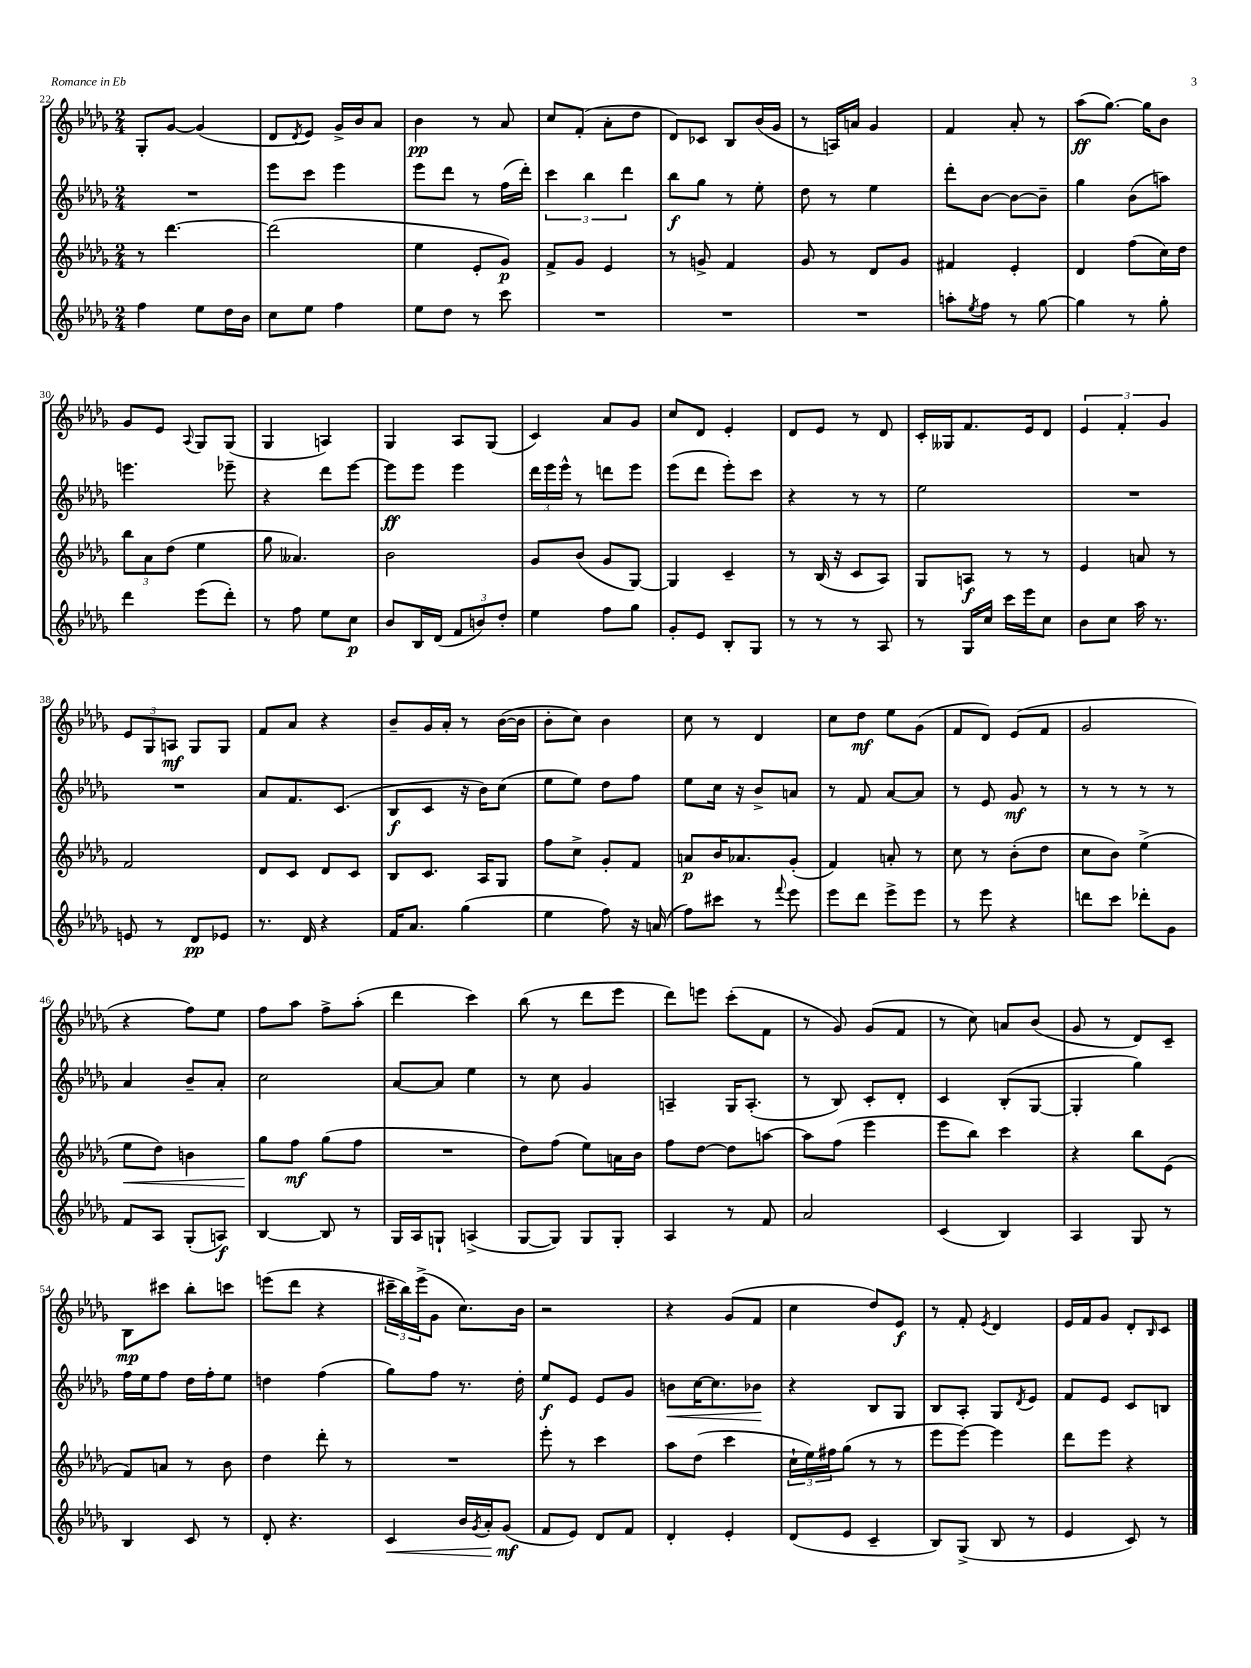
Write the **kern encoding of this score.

**kern	**dynam	**kern	**dynam	**kern	**dynam	**kern	**dynam
*part4	*part4	*part3	*part3	*part2	*part2	*part1	*part1
*staff4	*staff4	*staff3	*staff3	*staff2	*staff2	*staff1	*staff1
*clefG2	*	*clefG2	*	*clefG2	*	*clefG2	*
*k[b-e-a-d-g-]	*	*k[b-e-a-d-g-]	*	*k[b-e-a-d-g-]	*	*k[b-e-a-d-g-]	*
*M2/4	*	*M2/4	*	*M2/4	*	*M2/4	*
=22	=22	=22	=22	=22	=22	=22	=22
4ff\	.	8r	.	2r	.	8G-'/L	.
.	.	[4.ddd-\	.	.	.	[8g-/J	.
8ee-\L	.	.	.	.	.	(4g-/]	.
16dd-\L	.	.	.	.	.	.	.
16b-\JJ	.	.	.	.	.	.	.
=23	=23	=23	=23	=23	=23	=23	=23
8cc\L	.	(2ddd-\]	.	8eee-\L	.	8d-/L	.
.	.	.	.	.	.	8qd-/	.
8ee-\J	.	.	.	8ccc\J	.	8e-/J)	.
4ff\	.	.	.	4eee-\	.	16g-^/LL	.
.	.	.	.	.	.	16b-/J	.
.	.	.	.	.	.	8a-/J	.
=24	=24	=24	=24	=24	=24	=24	=24
8ee-\L	.	4ee-\	.	8eee-\L	.	4b-\	pp
8dd-\J	.	.	.	8ddd-\J	.	.	.
8r	.	8e-'/L	.	8r	.	8r	.
8ccc\	.	8g-/J)	p	(16ff\LL	.	8a-/	.
.	.	.	.	16ddd-'\JJ)	.	.	.
=25	=25	=25	=25	=25	=25	=25	=25
2r	.	8f^/L	.	6ccc\	.	8cc/L	.
.	.	8g-/J	.	.	.	(8f'/J	.
.	.	.	.	6bb-\	.	.	.
.	.	4e-/	.	.	.	8a-'\L	.
.	.	.	.	6ddd-\	.	.	.
.	.	.	.	.	.	8dd-\J	.
=26	=26	=26	=26	=26	=26	=26	=26
2r	.	8r	.	8bb-\L	f	8d-/L)	.
.	.	8gn^/	.	8gg-\J	.	8c-X/J	.
.	.	4f/	.	8r	.	8B-/L	.
.	.	.	.	8ee-'\	.	(16b-/L	.
.	.	.	.	.	.	16g-/JJ	.
=27	=27	=27	=27	=27	=27	=27	=27
2r	.	8g-/	.	8dd-\	.	8r	.
.	.	8r	.	8r	.	16An/LL)	.
.	.	.	.	.	.	16an/JJ	.
.	.	8d-/L	.	4ee-\	.	4g-/	.
.	.	8g-/J	.	.	.	.	.
=28	=28	=28	=28	=28	=28	=28	=28
8aan'\L	.	4f#X/	.	8ddd-'\L	.	4f/	.
8qee-/	.	.	.	.	.	.	.
8ff\J	.	.	.	[8b-\J	.	.	.
8r	.	4e-'/	.	8b-\L_	.	8a-'/	.
[8gg-\	.	.	.	8b-~\J]	.	8r	.
=29	=29	=29	=29	=29	=29	=29	=29
4gg-\]	.	4d-/	.	4gg-\	.	(8aa-\L	ff
.	.	.	.	.	.	[8.gg-\J)	.
8r	.	(8ff\L	.	(8b-\L	.	.	.
.	.	.	.	.	.	16gg-\KL]	.
8gg-'\	.	16cc\L)	.	8aan\J)	.	8b-\J	.
.	.	16dd-\JJ	.	.	.	.	.
!!LO:LB:g=z
=30	=30	=30	=30	=30	=30	=30	=30
4ddd-\	.	12bb-\L	.	4.eeen\	.	8g-/L	.
.	.	12a-\	.	.	.	.	.
.	.	.	.	.	.	8e-/J	.
.	.	(12dd-\J	.	.	.	.	.
.	.	.	.	.	.	8qqA-/	.
(8eee-\L	.	4ee-\	.	.	.	8G-/L	.
8ddd-'\J)	.	.	.	8eee-X~\	.	(8G-/J	.
=31	=31	=31	=31	=31	=31	=31	=31
8r	.	8gg-\	.	4r	.	4G-/	.
8ff\	.	4.a--X/)	.	.	.	.	.
8ee-\L	.	.	.	8ddd-\L	.	4An/)	.
8cc\J	p	.	.	[8eee-\J	.	.	.
=32	=32	=32	=32	=32	=32	=32	=32
8b-/L	.	2b-\	.	8eee-\L]	ff	4G-/	.
16B-/L	.	.	.	8eee-\J	.	.	.
(16d-/JJ	.	.	.	.	.	.	.
12f/L	.	.	.	4eee-\	.	8A-/L	.
12bn/)	.	.	.	.	.	.	.
.	.	.	.	.	.	(8G-/J	.
12dd-'/J	.	.	.	.	.	.	.
=33	=33	=33	=33	=33	=33	=33	=33
4ee-\	.	8g-/L	.	24ddd-\LL	.	4c/)	.
.	.	.	.	24eee-\	.	.	.
.	.	.	.	24eee-^^\JJ	.	.	.
.	.	(8b-/J	.	8r	.	.	.
8ff\L	.	8g-/L	.	8dddn\L	.	8a-/L	.
8gg-\J	.	[8G-/J)	.	8eee-\J	.	8g-/J	.
=34	=34	=34	=34	=34	=34	=34	=34
8g-'/L	.	4G-/]	.	(8eee-\L	.	8cc/L	.
8e-/J	.	.	.	8ddd-\J	.	8d-/J	.
8B-'/L	.	4c~/	.	8eee-'\L)	.	4e-'/	.
8G-/J	.	.	.	8ccc\J	.	.	.
=35	=35	=35	=35	=35	=35	=35	=35
8r	.	8r	.	4r	.	8d-/L	.
8r	.	(16B-/	.	.	.	8e-/J	.
.	.	16r	.	.	.	.	.
8r	.	8c/L	.	8r	.	8r	.
8A-/	.	8A-/J)	.	8r	.	8d-/	.
=36	=36	=36	=36	=36	=36	=36	=36
8r	.	8G-/L	.	2ee-\	.	16c'/LL	.
.	.	.	.	.	.	16G--X/J	.
16G-/LL	.	8An/J	f	.	.	8.f/	.
16cc/JJ	.	.	.	.	.	.	.
16ccc\LL	.	8r	.	.	.	.	.
16eee-\J	.	.	.	.	.	16e-/k	.
8cc\J	.	8r	.	.	.	8d-/J	.
=37	=37	=37	=37	=37	=37	=37	=37
8b-\L	.	4e-/	.	2r	.	6e-/	.
8cc\J	.	.	.	.	.	.	.
.	.	.	.	.	.	6f'/	.
16aa-\	.	8an/	.	.	.	.	.
8.r	.	.	.	.	.	.	.
.	.	.	.	.	.	6g-/	.
.	.	8r	.	.	.	.	.
!!LO:LB:g=z
=38	=38	=38	=38	=38	=38	=38	=38
8en/	.	2f/	.	2r	.	12e-/L	.
.	.	.	.	.	.	12G-/	.
8r	.	.	.	.	.	.	.
.	.	.	.	.	.	12An/J	mf
8d-/L	pp	.	.	.	.	8G-/L	.
8e-X/J	.	.	.	.	.	8G-/J	.
=39	=39	=39	=39	=39	=39	=39	=39
8.r	.	8d-/L	.	8a-/L	.	8f/L	.
.	.	8c/J	.	8.f/	.	8a-/J	.
16d-/	.	.	.	.	.	.	.
4r	.	8d-/L	.	.	.	4r	.
.	.	.	.	(8.c/J	.	.	.
.	.	8c/J	.	.	.	.	.
=40	=40	=40	=40	=40	=40	=40	=40
16f/KL	.	8B-/L	.	8B-/L	f	8b-~/L	.
8.a-/J	.	.	.	.	.	.	.
.	.	8.c/J	.	8c/J	.	16g-/L	.
.	.	.	.	.	.	16a-'/JJ	.
(4gg-\	.	.	.	16r	.	8r	.
.	.	16A-/KL	.	16b-\KL)	.	.	.
.	.	8G-/J	.	(8cc\J	.	([16b-\LL	.
.	.	.	.	.	.	16b-\JJ]	.
=41	=41	=41	=41	=41	=41	=41	=41
4ee-\	.	8ff\L	.	8ee-\L	.	8b-'\L	.
.	.	8cc^\J	.	8ee-\J)	.	8cc\J)	.
8ff\)	.	8g-'/L	.	8dd-\L	.	4b-\	.
16r	.	8f/J	.	8ff\J	.	.	.
(16an/	.	.	.	.	.	.	.
=42	=42	=42	=42	=42	=42	=42	=42
8ff\L)	.	8an/L	p	8ee-\L	.	8cc\	.
8ccc#X\J	.	16b-/K	.	16cc\Jk	.	8r	.
.	.	8.a-X/	.	16r	.	.	.
8r	.	.	.	8b-^/L	.	4d-/	.
8qqfff/	.	.	.	.	.	.	.
8eee-\	.	(8g-'/J	.	8an/J	.	.	.
=43	=43	=43	=43	=43	=43	=43	=43
8eee-\L	.	4f/)	.	8r	.	8cc\L	.
8ddd-\J	.	.	.	8f/	.	8dd-\J	mf
8eee-^\L	.	8an'/	.	[8a-/L	.	8ee-\L	.
8eee-\J	.	8r	.	8a-/J]	.	(8g-\J	.
=44	=44	=44	=44	=44	=44	=44	=44
8r	.	8cc\	.	8r	.	8f/L	.
8eee-\	.	8r	.	8e-/	.	8d-/J)	.
4r	.	(8b-'\L	.	8g-/	mf	(8e-/L	.
.	.	8dd-\J	.	8r	.	8f/J	.
=45	=45	=45	=45	=45	=45	=45	=45
8dddn\L	.	8cc\L	.	8r	.	2g-/	.
8ccc\J	.	8b-\J)	.	8r	.	.	.
8ddd-X'\L	.	(4ee-^\	.	8r	.	.	.
8g-\J	.	.	.	8r	.	.	.
!!LO:LB:g=z
=46	=46	=46	=46	=46	=46	=46	=46
!	!	!	!LO:HP:b	!	!	!	!
8f/L	.	8ee-\L	<	4a-/	.	4r	.
8A-/J	.	8dd-\J)	.	.	.	.	.
(8G-'/L	.	4bn\	.	8b-~/L	.	8ff\L)	.
8An/J)	f	.	.	8a-'/J	.	8ee-\J	.
=47	=47	=47	=47	=47	=47	=47	=47
[4B-/	.	8gg-\L	.	2cc\	.	8ff\L	.
.	.	8ff\J	[ mf	.	.	8aa-\J	.
8B-/]	.	(8gg-\L	.	.	.	8ff^\L	.
8r	.	8ff\J	.	.	.	(8aa-'\J	.
=48	=48	=48	=48	=48	=48	=48	=48
16G-/LL	.	2r	.	[8a-/L	.	4ddd-\	.
16A-/J	.	.	.	.	.	.	.
8Gn`/J	.	.	.	8a-/J]	.	.	.
(4An^/	.	.	.	4ee-\	.	4ccc\)	.
=49	=49	=49	=49	=49	=49	=49	=49
[8G-/L	.	8dd-\L)	.	8r	.	(8bb-\	.
8G-/J])	.	(8ff\J	.	8cc\	.	8r	.
8G-/L	.	8ee-\L)	.	4g-/	.	8ddd-\L	.
8G-'/J	.	16an\L	.	.	.	8eee-\J	.
.	.	16b-\JJ	.	.	.	.	.
=50	=50	=50	=50	=50	=50	=50	=50
4A-/	.	8ff\L	.	4An~/	.	8ddd-\L)	.
.	.	[8dd-\J	.	.	.	8eeen\J	.
8r	.	8dd-\L]	.	16G-/KL	.	(8ccc'\L	.
.	.	.	.	(8.A'/J	.	.	.
8f/	.	[8aan\J	.	.	.	8f\J	.
=51	=51	=51	=51	=51	=51	=51	=51
2a-/	.	8aa\L]	.	8r	.	8r	.
.	.	(8ff\J	.	8B-/)	.	8g-/)	.
.	.	4eee-\	.	8c'/L	.	(8g-/L	.
.	.	.	.	8d-'/J	.	8f/J	.
=52	=52	=52	=52	=52	=52	=52	=52
(4c/	.	8eee-\L	.	4c/	.	8r	.
.	.	8bb-\J)	.	.	.	8cc\)	.
4B-/)	.	4ccc\	.	(8B-'/L	.	8an/L	.
.	.	.	.	[8G-/J	.	(8b-/J	.
=53	=53	=53	=53	=53	=53	=53	=53
4A-/	.	4r	.	4G-'/]	.	8g-/	.
.	.	.	.	.	.	8r	.
8G-/	.	8bb-\L	.	4gg-\)	.	8d-/L)	.
8r	.	(8e-\J	.	.	.	8c~/J	.
!!LO:LB:g=z
=54	=54	=54	=54	=54	=54	=54	=54
4B-/	.	8f/L)	.	16ff\LL	.	8B-\L	mp
.	.	.	.	16ee-\J	.	.	.
.	.	8an/J	.	8ff\J	.	8ccc#X\J	.
8c/	.	8r	.	16dd-\LL	.	8bb-'\L	.
.	.	.	.	16ff'\J	.	.	.
8r	.	8b-\	.	8ee-\J	.	8cccn\J	.
=55	=55	=55	=55	=55	=55	=55	=55
8d-'/	.	4dd-\	.	4ddn\	.	(8eeen\L	.
4.r	.	.	.	.	.	8ddd-\J	.
.	.	8ddd-'\	.	(4ff\	.	4r	.
.	.	8r	.	.	.	.	.
=56	=56	=56	=56	=56	=56	=56	=56
!	!LO:HP:b	!	!	!	!	!	!
4c/	<	2r	.	8gg-\L)	.	24ccc#X~\LL	.
.	.	.	.	.	.	24bb-\)	.
.	.	.	.	.	.	(24eee-^\J	.
.	.	.	.	8ff\J	.	8g-\J	.
16b-/LL	.	.	.	8.r	.	8.cc\L)	.
8qg-/	.	.	.	.	.	.	.
16a-'/J	.	.	.	.	.	.	.
(8g-/J	mf	.	.	.	.	.	.
.	.	.	.	16dd-'\	.	16b-\Jk	.
.	[	.	.	.	.	.	.
=57	=57	=57	=57	=57	=57	=57	=57
8f/L	.	8eee-'\	.	8ee-/L	f	2r	.
8e-/J)	.	8r	.	8e-/J	.	.	.
8d-/L	.	4ccc\	.	8e-/L	.	.	.
8f/J	.	.	.	8g-/J	.	.	.
=58	=58	=58	=58	=58	=58	=58	=58
!	!	!	!	!	!LO:HP:b	!	!
4d-'/	.	8aa-\L	.	8bn\L	<	4r	.
.	.	(8dd-\J	.	[16cc\K	.	.	.
.	.	.	.	8.cc\]	.	.	.
4e-'/	.	4ccc\	.	.	.	(8g-/L	.
.	.	.	.	8b-X\J	.	8f/J	.
.	.	.	.	.	[	.	.
=59	=59	=59	=59	=59	=59	=59	=59
(8d-/L	.	24cc`\LL	.	4r	.	4cc\	.
.	.	24ee-\)	.	.	.	.	.
.	.	24ff#X\J	.	.	.	.	.
8e-/J	.	(8gg-\J	.	.	.	.	.
4c~/	.	8r	.	8B-/L	.	8dd-/L)	.
.	.	8r	.	8G-/J	.	8e-/J	f
=60	=60	=60	=60	=60	=60	=60	=60
8B-/L)	.	8eee-\L	.	8B-/L	.	8r	.
(8G-^/J	.	[8eee-\J)	.	8A-'/J	.	8f'/	.
.	.	.	.	.	.	8qe-/	.
8B-/	.	4eee-\]	.	8G-/L	.	4d-/	.
.	.	.	.	8qd-/	.	.	.
8r	.	.	.	8e-/J	.	.	.
=61	=61	=61	=61	=61	=61	=61	=61
4e-/	.	8ddd-\L	.	8f/L	.	16e-/LL	.
.	.	.	.	.	.	16f/J	.
.	.	8eee-\J	.	8e-/J	.	8g-/J	.
8c/)	.	4r	.	8c/L	.	8d-'/L	.
.	.	.	.	.	.	16qqB-/	.
8r	.	.	.	8Bn/J	.	8c/J	.
==	==	==	==	==	==	==	==
*-	*-	*-	*-	*-	*-	*-	*-
